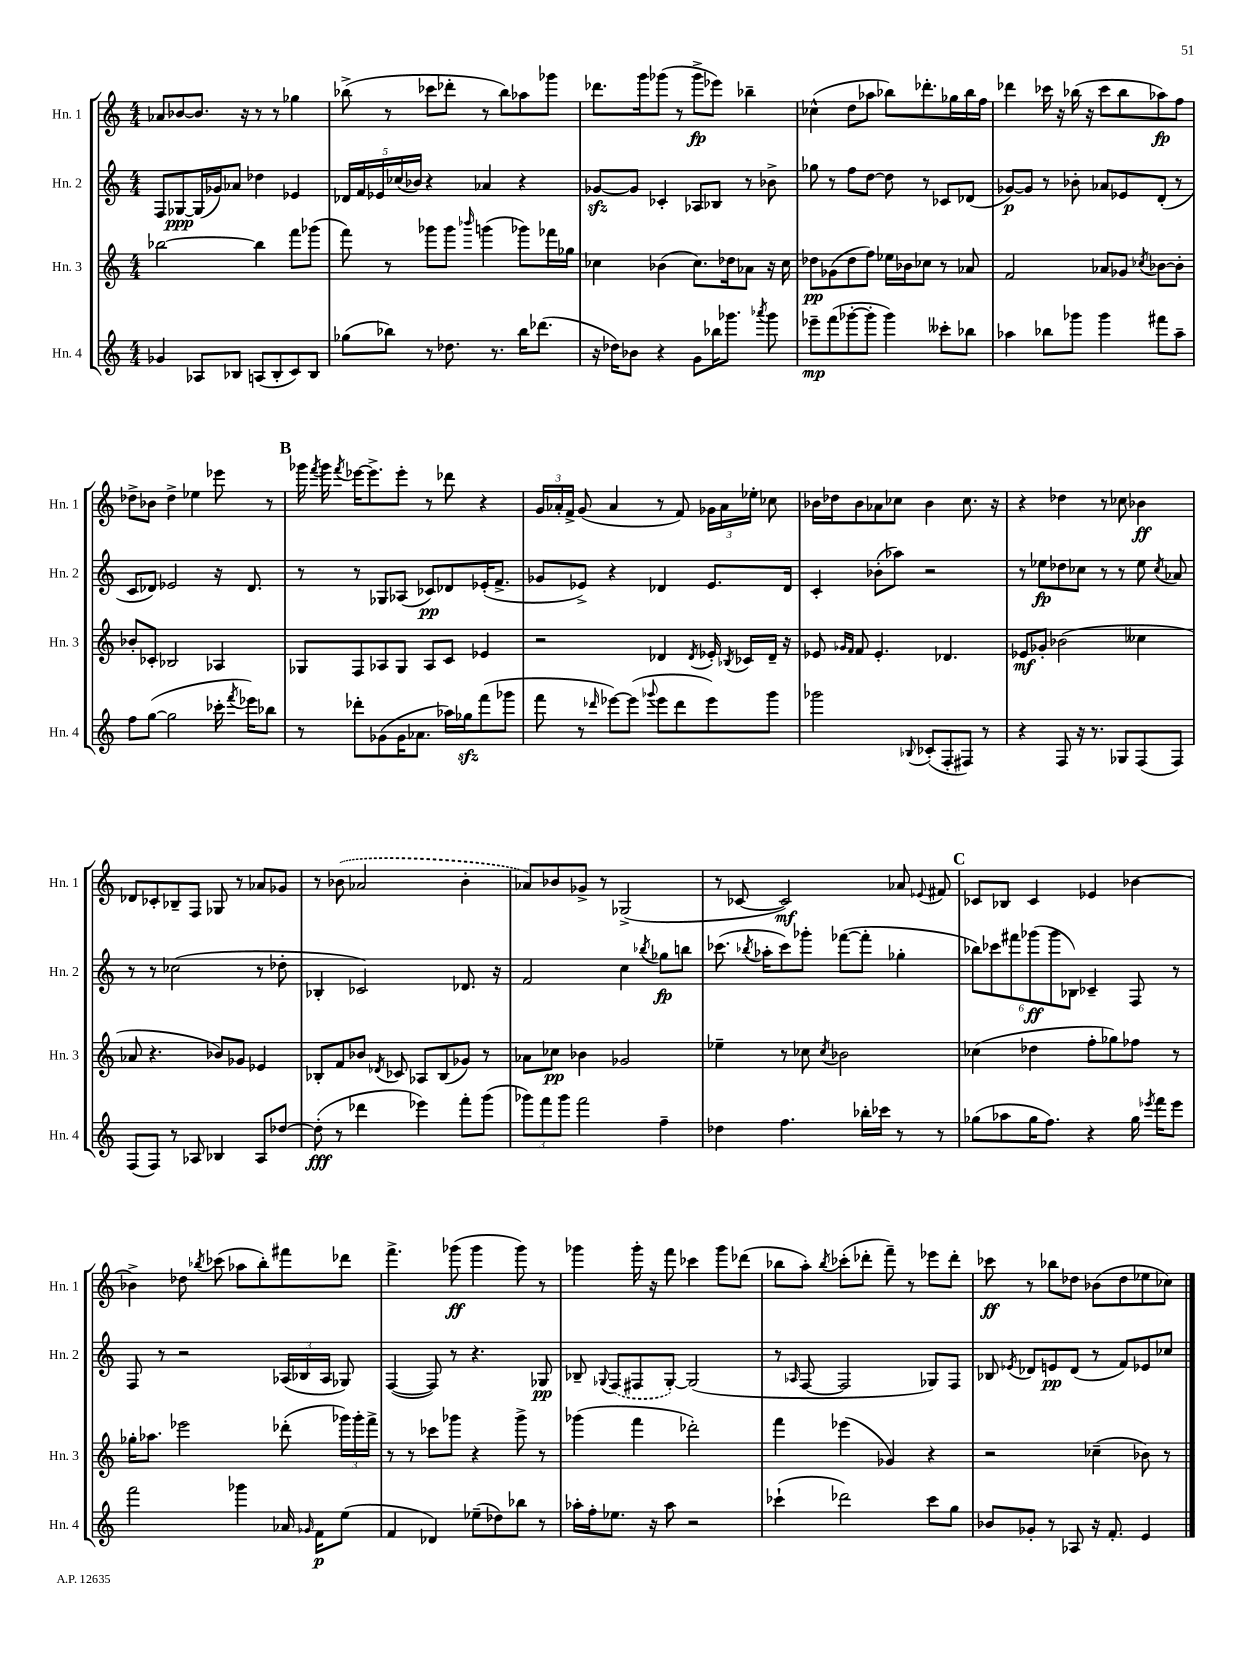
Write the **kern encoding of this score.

**kern	**dynam	**kern	**dynam	**kern	**dynam	**kern	**dynam
*part4	*part4	*part3	*part3	*part2	*part2	*part1	*part1
*staff4	*staff4	*staff3	*staff3	*staff2	*staff2	*staff1	*staff1
*I"Hn. 4	*	*I"Hn. 3	*	*I"Hn. 2	*	*I"Hn. 1	*
*I'Hn. 4	*	*I'Hn. 3	*	*I'Hn. 2	*	*I'Hn. 1	*
*clefG2	*	*clefG2	*	*clefG2	*	*clefG2	*
*k[]	*	*k[]	*	*k[]	*	*k[]	*
*M4/4	*	*M4/4	*	*M4/4	*	*M4/4	*
=41	=41	=41	=41	=41	=41	=41	=41
4g-X/	.	[2bb-X\	.	8F/L	.	8a-X/L	.
.	.	.	.	[8G-X/	ppp	[8b-X/	.
8A-X/L	.	.	.	(16G-/L]	.	8.b-/J]	.
.	.	.	.	16g-X/J)	.	.	.
8B-X/J	.	.	.	8a-X/J	.	.	.
.	.	.	.	.	.	16r	.
(8An/L	.	4bb-\]	.	4dd-X\	.	8r	.
8B-'/	.	.	.	.	.	8r	.
8c/)	.	8fff\L	.	4e-X/	.	4gg-X\	.
8B-/J	.	(8ggg-X\J	.	.	.	.	.
=42	=42	=42	=42	=42	=42	=42	=42
(8gg-X\L	.	8fff\)	.	20d-X/LL	.	(8bb-X^\	.
.	.	.	.	20f/	.	.	.
.	.	.	.	20e-X/	.	.	.
8bb-X\J)	.	8r	.	.	.	8r	.
.	.	.	.	(20cc-X/	.	.	.
.	.	.	.	20b-X/JJ)	.	.	.
8r	.	8ggg-X\L	.	4r	.	8ccc-X\L	.
8.dd-X\	.	8ggg-\J	.	.	.	8ddd-X'\J	.
.	.	16qqbbb-X/	.	.	.	.	.
.	.	(4gggn\	.	4a-X/	.	8r	.
8.r	.	.	.	.	.	.	.
.	.	.	.	.	.	8bb-\L)	.
16bb-\KL	.	8ggg-X\L)	.	4r	.	8aa-X\	.
(8.ddd-X\J	.	.	.	.	.	.	.
.	.	16fff-X\L	.	.	.	8ggg-X\J	.
.	.	16gg-X\JJ	.	.	.	.	.
=43	=43	=43	=43	=43	=43	=43	=43
16r	.	4cc-X\	.	[8g-Xzz/L	.	8.ddd-X\L	.
16dd-X\KL)	.	.	.	.	.	.	.
8b-X\J	.	.	.	8g-/J]	.	.	.
.	.	.	.	.	.	16ggg\k	.
4r	.	(4b-X\	.	4c-X'/	.	(8ggg-X\J	.
.	.	.	.	.	.	8r	.
8g\L	.	8.cc-\L)	.	8A-X/L	.	8ggg-^\L	fp
16bb-X\K	.	.	.	8B-X/J	.	8eee-X\J)	.
8.ggg-X\J	.	16dd-X\k	.	.	.	.	.
.	.	8a-X\J	.	8r	.	4bb-X~\	.
8qaaa-X/	.	.	.	.	.	.	.
8ggg-\	.	16r	.	8b-X^\	.	.	.
.	.	16cc-\	.	.	.	.	.
=44	=44	=44	=44	=44	=44	=44	=44
8eee-X~\L	mp	8dd-X\L	pp	8gg-X\	.	(4cc-X^^\	.
(8fff\	.	(8g-X\	.	8r	.	.	.
[8ggg-X'\	.	8dd-\	.	8ff\L	.	8dd\L	.
8ggg-'\J]	.	8ff\J)	.	[8dd\J	.	8aa-X\J	.
4ggg-\)	.	16ee-X\LL	.	8dd\]	.	8bb-X\L)	.
.	.	16b-X\J	.	.	.	.	.
.	.	8cc-X\J	.	8r	.	8.ddd-X'\	.
8ccc--X'\L	.	8r	.	8c-X/L	.	.	.
.	.	.	.	.	.	16gg-X\L	.
8bb-X\J	.	8a-X/	.	(8d-X/J	.	16bb-\	.
.	.	.	.	.	.	16ff\JJ	.
=45	=45	=45	=45	=45	=45	=45	=45
4aa-X\	.	2f/	.	[8g-X/L)	p	4ddd-X\	.
.	.	.	.	8g-/J]	.	.	.
8bb-X\L	.	.	.	8r	.	16ccc-X\	.
.	.	.	.	.	.	16r	.
8ggg-X\J	.	.	.	8b-X'\	.	(16bb-X\	.
.	.	.	.	.	.	16r	.
4ggg-\	.	8a-X/L	.	8a-X/L	.	8ccc-\L	.
.	.	8g-X/J	.	8e-X/	.	8bb-\	.
.	.	8qcc-X/	.	.	.	.	.
8fff#X\L	.	[8b-X\L	.	(8d'/J	.	8aa-X\)	fp
8aa-~\J	.	8b-'\J]	.	8r	.	8ff\J	.
!!LO:LB:g=z
=46	=46	=46	=46	=46	=46	=46	=46
8ff\L	.	8b-X'/L	.	8c/L	.	8dd-X^\L	.
([8gg\J	.	8c-X'/J	.	8d-X/J)	.	8b-X\J	.
2gg\]	.	2B-X/	.	2e-X/	.	4dd-^\	.
.	.	.	.	.	.	4ee-X\	.
16ccc-X'\	.	4A-X/	.	16r	.	8eee-X\	.
8qfff/	.	.	.	.	.	.	.
16eee-X\KL)	.	.	.	8.d-/	.	.	.
8bb-X\J	.	.	.	.	.	8r	.
!!LO:REH:place=s1:t=B
=47	=47	=47	=47	=47	=47	=47	=47
8r	.	8G-X/L	.	8r	.	16ggg-X\	.
.	.	.	.	.	.	8qfff/	.
.	.	.	.	.	.	16ggg-\	.
.	.	.	.	.	.	8qfff/	.
8ddd-X'\L	.	8F/	.	8r	.	[16eee-X\KL	.
.	.	.	.	.	.	8.eee-^\]	.
(8g-X\	.	8A-X/	.	8G-X/L	.	.	.
16g-\K	.	8G-/J	.	(8A-X/J	.	8eee-'\J	.
8.a-X\J	.	.	.	.	.	.	.
.	.	8A-/L	.	8c-X/L)	pp	8r	.
16aa-X\LL)	.	8c/J	.	8d-X/	.	8ddd-X\	.
16gg-Xzz\J	.	.	.	.	.	.	.
(8fff\	.	4e-X/	.	(16e-X'/K	.	4r	.
.	.	.	.	8.f^/J	.	.	.
8ggg-X\J	.	.	.	.	.	.	.
=48	=48	=48	=48	=48	=48	=48	=48
8fff\	.	2r	.	8g-X/L	.	24g/LL	.
.	.	.	.	.	.	24a-X'/	.
.	.	.	.	.	.	24f^/JJ	.
8r	.	.	.	8e-X^/J)	.	(8g/	.
16qqddd-X/	.	.	.	.	.	.	.
[8eee-X\L)	.	.	.	4r	.	4a-/	.
(8eee-\J]	.	.	.	.	.	.	.
8qqggg-X/	.	.	.	.	.	.	.
8eee-\L	.	4d-X/	.	4d-X/	.	8r	.
8ddd-\	.	.	.	.	.	8f/)	.
.	.	8qd-/	.	.	.	.	.
8eee-\)	.	16e-X'/	.	8.e-/L	.	24g-X\LL	.
.	.	.	.	.	.	24a-\	.
.	.	8qB-X/	.	.	.	.	.
.	.	16c-X/LL	.	.	.	.	.
.	.	.	.	.	.	24ee-X'\JJ	.
8ggg-\J	.	16d-~/JJ	.	.	.	8cc-X\	.
.	.	16r	.	16d-/Jk	.	.	.
=49	=49	=49	=49	=49	=49	=49	=49
2ggg-X\	.	8e-X/	.	4c'/	.	16b-X\LL	.
.	.	.	.	.	.	16dd-X\J	.
.	.	16qqg-X/LL	.	.	.	.	.
.	.	16qqf/JJ	.	.	.	.	.
.	.	8f/	.	.	.	8b-\	.
.	.	4.e-'/	.	(8b-X'\L	.	8a-X\	.
.	.	.	.	8aa-X\J)	.	8cc-X\J	.
8qqB-X/	.	.	.	.	.	.	.
(8c-X'/L	.	.	.	2r	.	4b-\	.
8F'/	.	4.d-X/	.	.	.	.	.
8F#X/J)	.	.	.	.	.	8.cc-\	.
8r	.	.	.	.	.	.	.
.	.	.	.	.	.	16r	.
=50	=50	=50	=50	=50	=50	=50	=50
4r	.	8e-X/L	mf	8r	.	4r	.
.	.	8g-X'/J	.	8ee-X\L	fp	.	.
8F/	.	(2b-X\	.	8dd-X\	.	4dd-X\	.
16r	.	.	.	8cc-X\J	.	.	.
8.r	.	.	.	.	.	.	.
.	.	.	.	8r	.	8r	.
8G-X/L	.	.	.	8r	.	8cc-X\	.
(8F/	.	4cc--X\	.	8ee-\	.	4b-X\	ff
.	.	.	.	8qcc-/	.	.	.
8F/J)	.	.	.	8a-X/	.	.	.
!!LO:LB:g=z
=51	=51	=51	=51	=51	=51	=51	=51
(8F/L	.	8a-X/	.	8r	.	8d-X/L	.
8F/J)	.	4.r	.	8r	.	8c-X'/	.
8r	.	.	.	(2cc-X\	.	8B-X~/	.
8A-X/	.	.	.	.	.	8F/J	.
4B-X/	.	8b-X/L)	.	.	.	8G-X/	.
.	.	8g-X/J	.	.	.	8r	.
8A-/L	.	4e-X/	.	8r	.	8a-X/L	.
[8dd-X/J	.	.	.	8dd-X'\	.	8g-X/J	.
=52	=52	=52	=52	=52	=52	=52	=52
(8dd-'\]	fff	8B-X'/L	.	4B-X'/	.	8r	.
8r	.	8f/	.	.	.	(8b-X\	.
4ddd-X\	.	8b-X/J	.	2c-X/)	.	2a-X/	.
.	.	8qd-X/	.	.	.	.	.
.	.	8c-X/	.	.	.	.	.
4eee-X\)	.	8A-X/L	.	.	.	.	.
.	.	(8B-/	.	.	.	.	.
8fff'\L	.	8g-X/J)	.	8.d-X/	.	4b-'\	.
(8ggg\J	.	8r	.	.	.	.	.
.	.	.	.	16r	.	.	.
=53	=53	=53	=53	=53	=53	=53	=53
12ggg-X\L)	.	8a-X\L	.	2f/	.	8a-X/L)	.
12fff\	.	.	.	.	.	.	.
.	.	8cc-X\J	pp	.	.	8b-X/	.
12ggg-\J	.	.	.	.	.	.	.
2fff\	.	4b-X\	.	.	.	8g-X^/J	.
.	.	.	.	.	.	8r	.
.	.	2g-X/	.	4cc\	.	(2G-X^/	.
.	.	.	.	8qbb-X/	.	.	.
4ff~\	.	.	.	8gg-X\L	fp	.	.
.	.	.	.	8bbn\J	.	.	.
=54	=54	=54	=54	=54	=54	=54	=54
4dd-X\	.	4ee-X~\	.	(8.ccc-X\	.	8r	.
.	.	.	.	.	.	[8c-X/	.
.	.	.	.	8qbb-X/	.	.	.
.	.	.	.	16aa-X'\KL	.	.	.
4.ff\	.	8r	.	8ccc-\)	.	2c-/])	mf
.	.	8cc-X\	.	8ggg-X'\J	.	.	.
.	.	8qcc-/	.	.	.	.	.
.	.	2b-X\	.	([8fff-X\L	.	.	.
16bb-X'\LL	.	.	.	8fff-'\J]	.	.	.
16ccc-X\JJ	.	.	.	.	.	.	.
8r	.	.	.	4gg-X'\	.	8a-X/	.
.	.	.	.	.	.	8qqe-X/	.
8r	.	.	.	.	.	8f#X/	.
!!LO:REH:place=s1:t=C
=55	=55	=55	=55	=55	=55	=55	=55
(8gg-X\L	.	(4cc-X\	.	12bb-X\L)	.	8c-X/L	.
.	.	.	.	12ccc-X\	.	.	.
8aa-X\	.	.	.	.	.	8B-X/J	.
.	.	.	.	12fff#X\	.	.	.
16gg-\K	.	4dd-X\	.	(12ggg-X\	ff	4c-/	.
8.ff\J)	.	.	.	.	.	.	.
.	.	.	.	12ggg-\	.	.	.
.	.	.	.	12B-X\J)	.	.	.
4r	.	8ff'\L	.	4c-X~/	.	4e-X/	.
.	.	8gg-X\)	.	.	.	.	.
16gg-\	.	8ff-X\J	.	8F/	.	[4b-X\	.
8qeee-X/	.	.	.	.	.	.	.
16fff\KL	.	.	.	.	.	.	.
8eee-\J	.	8r	.	8r	.	.	.
!!LO:LB:g=z
=56	=56	=56	=56	=56	=56	=56	=56
2fff\	.	16gg-X'\KL	.	8F/	.	4b-X^\]	.
.	.	8.aa-X\J	.	.	.	.	.
.	.	.	.	8r	.	.	.
.	.	2eee-X\	.	2r	.	8dd-X\	.
.	.	.	.	.	.	8qbb-X/	.
.	.	.	.	.	.	(8ccc-X\	.
4ggg-X\	.	.	.	.	.	8aa-X\L	.
.	.	.	.	.	.	8bb-'\)	.
16a-X/	.	(8ddd-X'\	.	(24A-X/LL	.	8fff#X\	.
.	.	.	.	24B-X/	.	.	.
16qqg-X/	.	.	.	.	.	.	.
16f\KL	p	.	.	.	.	.	.
.	.	.	.	24A-/JJ	.	.	.
(8ee\J	.	24ggg-X\LL)	.	8G-X/)	.	8ddd-X\J	.
.	.	24ggg-'\	.	.	.	.	.
.	.	24fff^\JJ	.	.	.	.	.
=57	=57	=57	=57	=57	=57	=57	=57
4f/	.	8r	.	([4F/	.	4.fff^\	.
.	.	8r	.	.	.	.	.
4d-X/)	.	8ccc-X\L	.	8F/])	.	.	.
.	.	8ggg-X\J	.	8r	.	(8ggg-X\	ff
(8ee-X~\L	.	4r	.	4.r	.	4ggg-\	.
8dd-X\)	.	.	.	.	.	.	.
8bb-X\J	.	8ggg-^\	.	.	.	8ggg-\)	.
8r	.	8r	.	8G-X/	pp	8r	.
=58	=58	=58	=58	=58	=58	=58	=58
16aa-X'\LL	.	(4ggg-X\	.	8B-X~/	.	4ggg-X\	.
16ff'\J	.	.	.	.	.	.	.
.	.	.	.	8qqG-X/	.	.	.
8.ee-X\J	.	.	.	(8F/L	.	.	.
.	.	4fff\	.	8F#X/	.	16ggg-'\	.
16r	.	.	.	.	.	16r	.
8aa-\	.	.	.	[8G-'/J)	.	8fff\	.
2r	.	2ddd-X'\)	.	(2G-/]	.	4ccc-X\	.
.	.	.	.	.	.	8ggg-\L	.
.	.	.	.	.	.	(8ddd-X\J	.
=59	=59	=59	=59	=59	=59	=59	=59
(4ccc-X`\	.	4fff\	.	8r	.	8bb-X\L	.
.	.	.	.	16qqA-X/	.	.	.
.	.	.	.	[8F/	.	8aa'\J)	.
.	.	.	.	.	.	8qbb-/	.
2ddd-X\)	.	(4eee-X\	.	2F/]	.	(8ccc-X'\L	.
.	.	.	.	.	.	8ddd-X'\J	.
.	.	4g-X/)	.	.	.	8fff~\)	.
.	.	.	.	.	.	8r	.
8ccc-\L	.	4r	.	8G-X/L)	.	8eee-X\L	.
8gg\J	.	.	.	8F/J	.	8ddd-'\J	.
=60	=60	=60	=60	=60	=60	=60	=60
8b-X/L	.	2r	.	8B-X/	.	8ccc-X\	ff
.	.	.	.	8qe-X/	.	.	.
8g-X'/J	.	.	.	8d-X/L	.	8r	.
8r	.	.	.	8en/	pp	8bb-X\L	.
8A-X/	.	.	.	(8d-/J	.	8dd-X\J	.
16r	.	(4cc-X~\	.	8r	.	(8b-X\L	.
8.f'/	.	.	.	.	.	.	.
.	.	.	.	8f/L)	.	8dd-\	.
4e/	.	8b-X\)	.	8e-X/	.	8ee-X\	.
.	.	8r	.	8cc-X/J	.	8cc-X\J)	.
==	==	==	==	==	==	==	==
*-	*-	*-	*-	*-	*-	*-	*-
